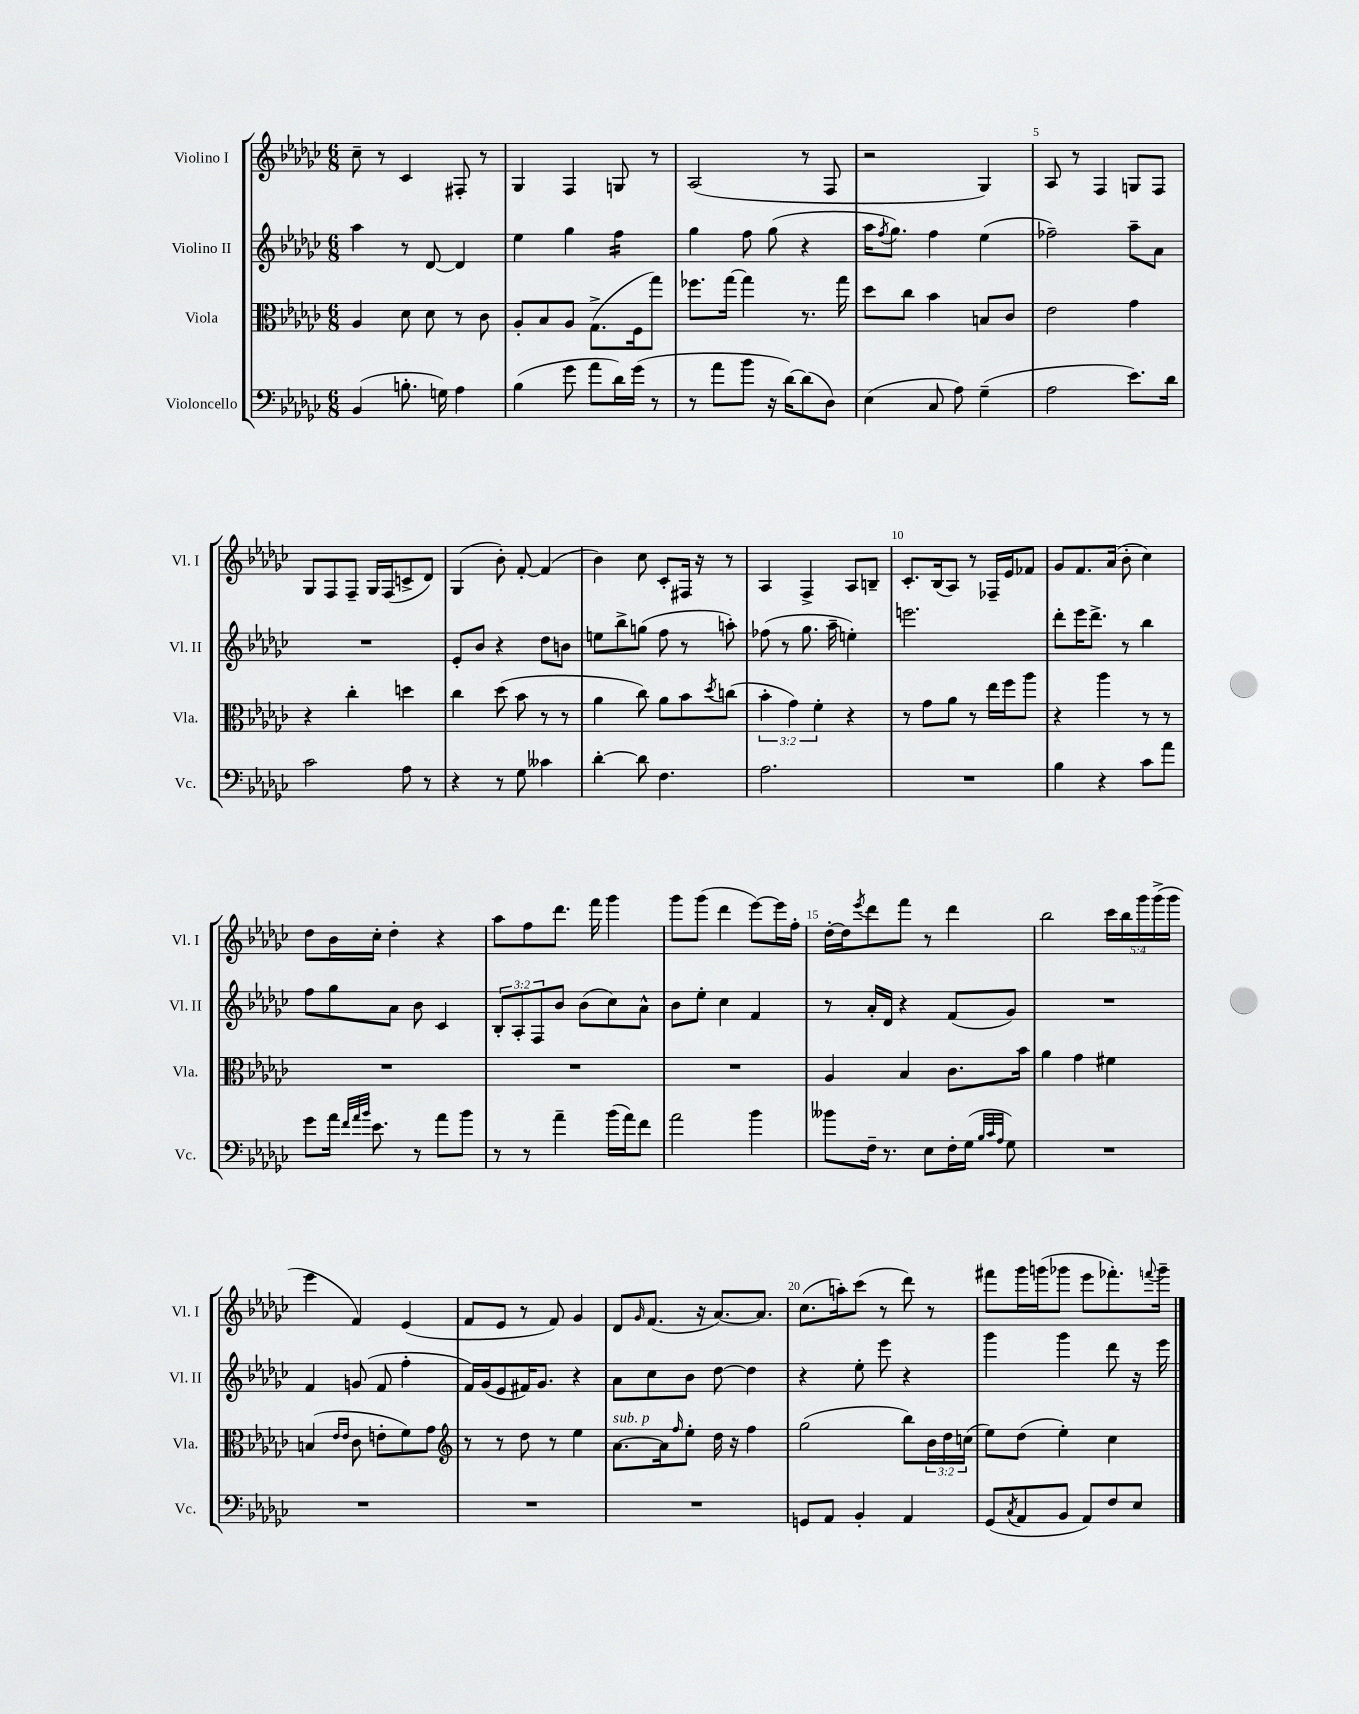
<<
\new StaffGroup <<
\new Staff = "s0" \with { instrumentName = "Violino I" shortInstrumentName = "Vl. I" } {
    \clef treble \key ges \major \numericTimeSignature \time 6/8 \override Staff.TupletNumber.text = #tuplet-number::calc-fraction-text
    ces''8-- r8 ces'4 fis8-. r8 |
    ges4 f4 g8 r8 |
    aes2( r8 f8 |
    r2 ges4) |
    aes8 r8 f4 g8 f8 |
    ges8 f8 f8-- ges16 f16( c'8-> des'8) |
    ges4( bes'8-.) f'8~-. f'4( |
    bes'4) ces''8 ces'8-. fis16 r16 r8 |
    aes4 f4-> aes8 b8-- |
    ces'8.-. bes16( aes8) r8 fes16-- ees'16 fes'8 |
    ges'8 f'8. aes'16( bes'8-. ces''4) |
    des''8 bes'16 ces''16-. des''4-. r4 |
    aes''8 f''8 des'''8. f'''16 ges'''4 |
    ges'''8 ges'''8( des'''4 ees'''8~) ees'''16 f''16-. |
    des''16~-. des''16 \acciaccatura { ees'''8 } des'''8 f'''8 r8 des'''4 |
    bes''2 \tuplet 5/4 { ces'''16 bes''16 ges'''16 ges'''16->( ges'''16 } |
    ees'''4 f'4) ees'4( |
    f'8 ees'8 r8 f'8) ges'4 |
    des'8 \grace { ges'16 } f'8.( r16 aes'8.~) aes'8. |
    ces''8.( a''16-.) ces'''8( r8 des'''8) r8 |
    fis'''8 ges'''16 g'''16( ges'''8 ees'''8 fes'''8.-.) \appoggiatura { f'''8 } ges'''16-- \bar "|." |
}
\new Staff = "s1" \with { instrumentName = "Violino II" shortInstrumentName = "Vl. II" } {
    \clef treble \key ges \major \numericTimeSignature \time 6/8 \override Staff.TupletNumber.text = #tuplet-number::calc-fraction-text
    aes''4 r8 des'8~ des'4 |
    ees''4 ges''4 f''4:16 |
    ges''4 f''8 ges''8( r4 |
    aes''16 \acciaccatura { f''8 } ges''8.) f''4 ees''4( |
    fes''2--) aes''8-- aes'8 |
    R2. |
    ees'8-. bes'8 r4 des''8 b'8 |
    e''8 bes''8-> g''8( f''8 r8 a''8-.) |
    fes''8( r8 ges''8. aes''16-- e''4-.) |
    e'''2. |
    des'''8-. ees'''16 des'''8.-> r8 bes''4 |
    f''8 ges''8 aes'8 bes'8 ces'4 |
    \tuplet 3/2 { bes8-. aes8-. f8 } bes'8 bes'8( ces''8) aes'8-^ |
    bes'8 ees''8-. ces''4 f'4 |
    r8 aes'16-. des'16 r4 f'8( ges'8) |
    R2. |
    f'4 g'8( f'8 f''4-. |
    f'16) ges'16( ees'8 fis'16) ges'8. r4 |
    aes'8 ces''8 bes'8 des''8~ des''4 |
    r4 ees''8-. ees'''8 r4 |
    ges'''4 ges'''4 des'''8 r16 ees'''16 \bar "|." |
}
\new Staff = "s2" \with { instrumentName = "Viola" shortInstrumentName = "Vla." } {
    \clef alto \key ges \major \numericTimeSignature \time 6/8 \override Staff.TupletNumber.text = #tuplet-number::calc-fraction-text
    aes4 des'8 des'8 r8 ces'8 |
    aes8-. bes8 aes8 ges8.->( f16 ges''8) |
    fes''8. ges''16~ ges''4 r8. ges''16 |
    des''8 ces''8 bes'4 b8 ces'8 |
    ees'2 ges'4 |
    r4 ces''4-. d''4 |
    ces''4 des''8( bes'8 r8 r8 |
    aes'4 ces''8) aes'8 bes'8 \acciaccatura { des''8 } c''8( |
    \tuplet 3/2 { bes'4-. ges'4) f'4-. } r4 |
    r8 ges'8 aes'8 r8 ees''16 f''16 aes''8 |
    r4 aes''4 r8 r8 |
    R2. |
    R2. |
    R2. |
    aes4 bes4 ces'8. bes'16 |
    aes'4 ges'4 fis'4 |
    b4( \grace { ees'16 ees'16 } ces'8 e'8-. f'8) ges'8 |
    \clef treble r8 r8 des''8 r8 ees''4 |
    aes'8.~^\markup { \italic "sub. p" } aes'16 \grace { f''16 } ees''8-. des''16 r16 f''4 |
    ges''2( bes''8) \tuplet 3/2 { bes'16 des''16 c''16( } |
    ees''8) des''8( ees''4-.) ces''4 \bar "|." |
}
\new Staff = "s3" \with { instrumentName = "Violoncello" shortInstrumentName = "Vc." } {
    \clef bass \key ges \major \numericTimeSignature \time 6/8
    bes,4( b8.-. g16) aes4 |
    bes4( ges'8 aes'8 des'16) ges'16( r8 |
    r8 aes'8 bes'8 r16 des'16~) des'8( des8) |
    ees4( ces8 aes8) ges4--( |
    aes2 ees'8.) des'16 |
    ces'2 aes8 r8 |
    r4 r8 ges8 ceses'4 |
    des'4~-. des'8 f4. |
    aes2. |
    R2. |
    bes4 r4 ces'8 aes'8 |
    ges'8 aes'16 \grace { f'32 aes'32 bes'32 } ees'8. r8 aes'8 bes'8 |
    r8 r8 aes'4-- bes'16( aes'16) f'8 |
    aes'2 bes'4 |
    beses'8 f16-- r8. ees8 f16-. ges16( \grace { bes32 ces'32 aes32 } ges8) |
    R2. |
    R2. |
    R2. |
    R2. |
    g,8 aes,8 bes,4-. aes,4 |
    ges,8( \acciaccatura { ces8 } aes,8 bes,8 aes,8) f8 ees8 \bar "|." |
}
>>
>>
\layout { \context { \Score \override BarNumber.break-visibility = ##(#f #t #t) barNumberVisibility = #(every-nth-bar-number-visible 5) } }
